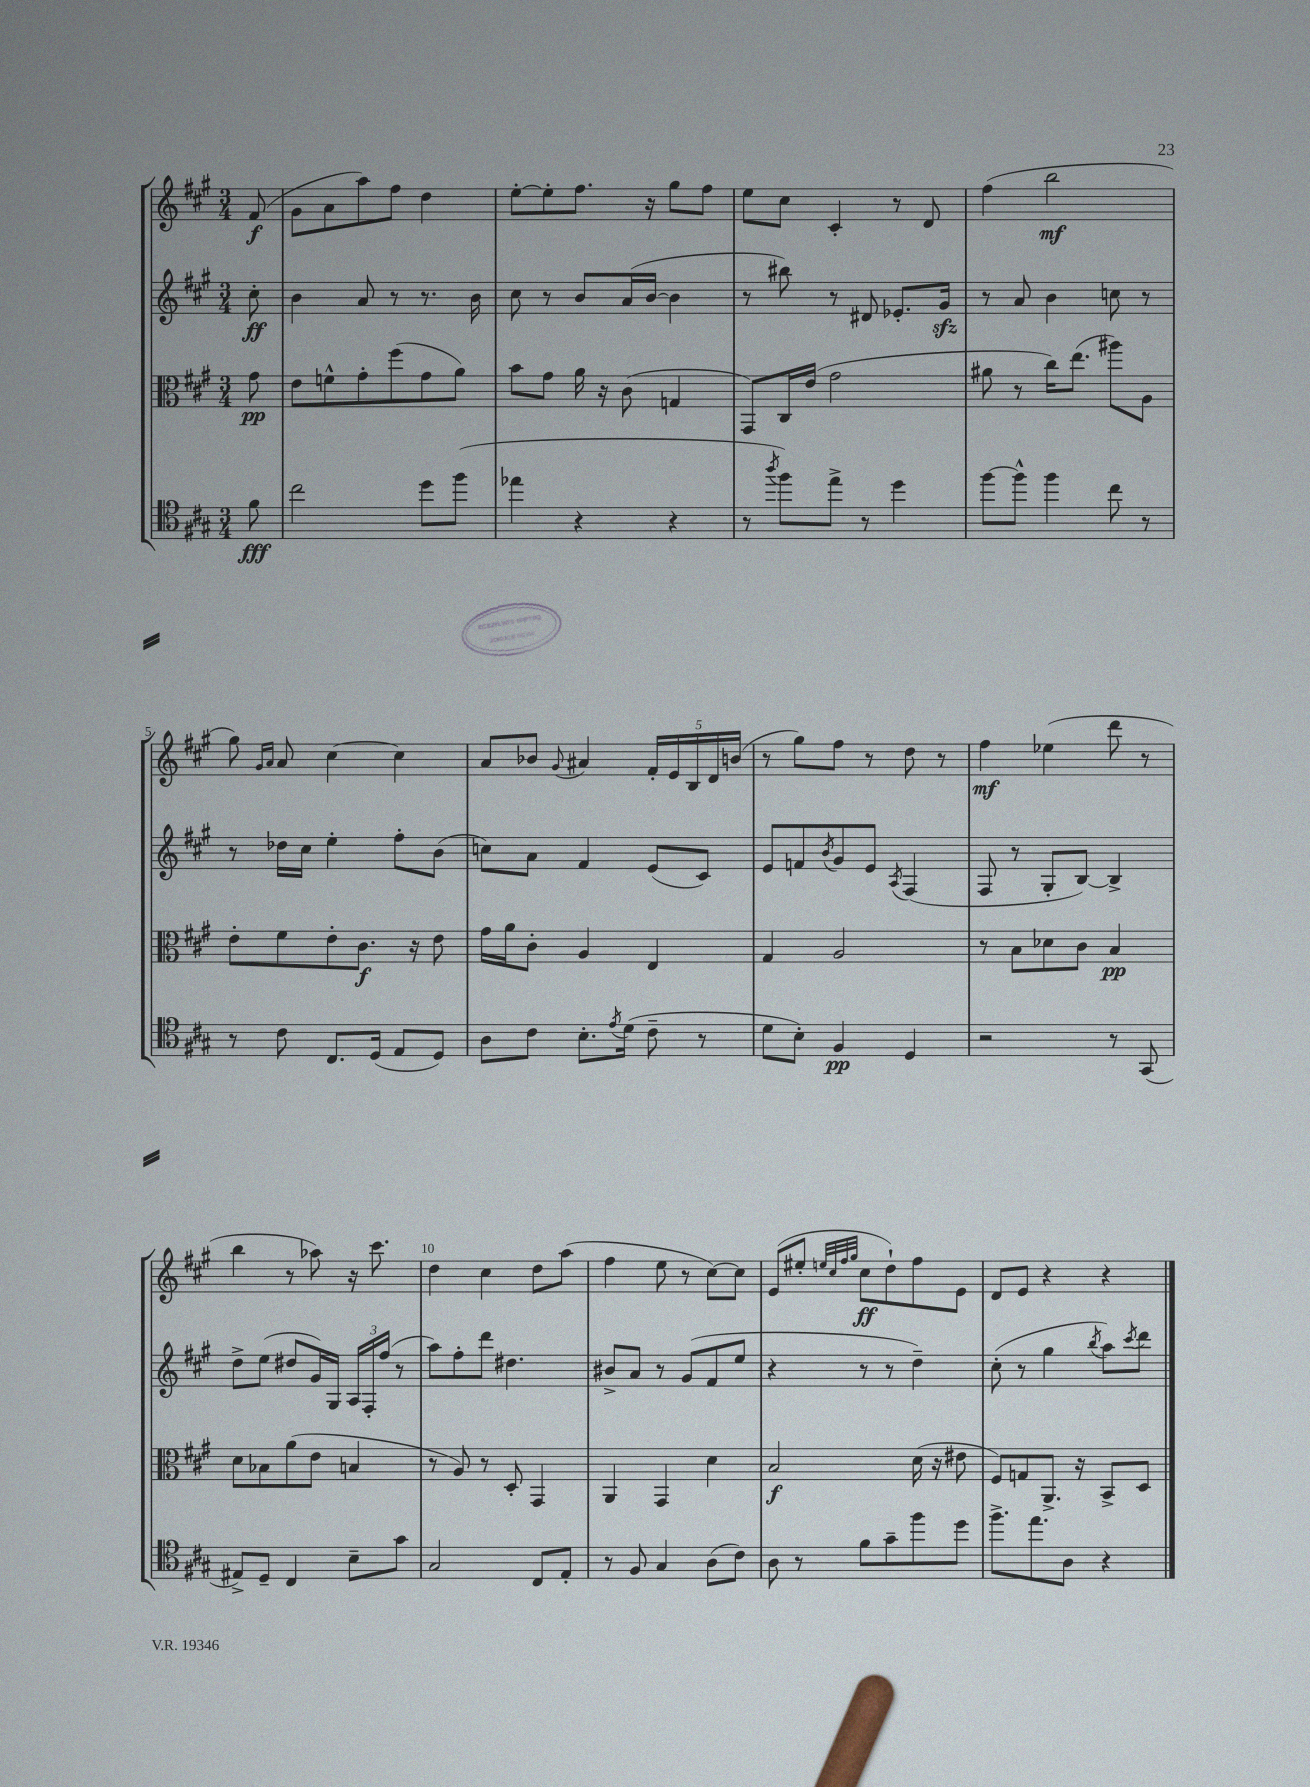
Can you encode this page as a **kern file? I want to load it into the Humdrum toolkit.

**kern	**dynam	**kern	**dynam	**kern	**dynam	**kern	**dynam
*part4	*part4	*part3	*part3	*part2	*part2	*part1	*part1
*staff4	*staff4	*staff3	*staff3	*staff2	*staff2	*staff1	*staff1
*clefC4	*	*clefC3	*	*clefG2	*	*clefG2	*
*k[f#c#g#]	*	*k[f#c#g#]	*	*k[f#c#g#]	*	*k[f#c#g#]	*
*M3/4	*	*M3/4	*	*M3/4	*	*M3/4	*
=	=	=	=	=	=	=	=
8f#\	fff	8g#\	pp	8cc#'\	ff	(8f#/	f
=1	=1	=1	=1	=1	=1	=1	=1
2cc#\	.	8e\L	.	4b\	.	8g#\L	.
.	.	8fn^^\	.	.	.	8a\	.
.	.	8g#'\	.	8a/	.	8aa\)	.
.	.	(8ff#\	.	8r	.	8ff#\J	.
8dd\L	.	8g#\	.	8.r	.	4dd\	.
(8ff#\J	.	8a\J)	.	.	.	.	.
.	.	.	.	16b\	.	.	.
=2	=2	=2	=2	=2	=2	=2	=2
4ee-X\	.	8b\L	.	8cc#\	.	[8ee'\L	.
.	.	8g#\J	.	8r	.	8ee'\]	.
4r	.	16a\	.	8b/L	.	8.ff#\J	.
.	.	16r	.	.	.	.	.
.	.	(8c#\	.	(16a/L	.	.	.
.	.	.	.	[16b/JJ	.	16r	.
4r	.	4Gn/	.	4b\]	.	8gg#\L	.
.	.	.	.	.	.	8ff#\J	.
=3	=3	=3	=3	=3	=3	=3	=3
8r	.	8GG#/L)	.	8r	.	8ee\L	.
8qaa/	.	.	.	.	.	.	.
8ff#\L)	.	16C#/L	.	8bb#X\)	.	8cc#\J	.
.	.	(16e/JJ	.	.	.	.	.
8ee^\J	.	2g#\	.	8r	.	4c#'/	.
8r	.	.	.	8d#X/	.	.	.
4dd\	.	.	.	8.e-X'/L	.	8r	.
.	.	.	.	.	.	8d/	.
.	.	.	.	16g#zz/Jk	.	.	.
=4	=4	=4	=4	=4	=4	=4	=4
[8ff#\L	.	8a#X\	.	8r	.	(4ff#\	.
8ff#^^\J]	.	8r	.	8a/	.	.	.
4ff#\	.	16cc#\KL)	.	4b\	.	2bb\	mf
.	.	(8.ee\J	.	.	.	.	.
8cc#\	.	8aa#X\L)	.	8ccn\	.	.	.
8r	.	8A\J	.	8r	.	.	.
!!LO:LB:g=z
=5	=5	=5	=5	=5	=5	=5	=5
8r	.	8e'\L	.	8r	.	8gg#\)	.
.	.	.	.	.	.	16qqg#/LL	.
.	.	.	.	.	.	16qqa/JJ	.
8c#\	.	8f#\	.	16dd-X\LL	.	8a/	.
.	.	.	.	16cc#\JJ	.	.	.
8.C#/L	.	8e'\	.	4ee'\	.	[4cc#\	.
.	.	8.c#\J	f	.	.	.	.
(16D/Jk	.	.	.	.	.	.	.
8E/L	.	.	.	8ff#'\L	.	4cc#\]	.
.	.	16r	.	.	.	.	.
8D/J)	.	8e\	.	(8b\J	.	.	.
=6	=6	=6	=6	=6	=6	=6	=6
8A\L	.	16g#\LL	.	8ccn\L)	.	8a/L	.
.	.	16a\J	.	.	.	.	.
8c#\J	.	8c#'\J	.	8a\J	.	8b-X/J	.
.	.	.	.	.	.	8qqg#/	.
8.B'\L	.	4A/	.	4f#/	.	4a#X/	.
8qe/	.	.	.	.	.	.	.
(16d\Jk	.	.	.	.	.	.	.
8c#~\	.	4E/	.	(8e/L	.	20f#'/LL	.
.	.	.	.	.	.	20e/	.
.	.	.	.	.	.	20B/	.
8r	.	.	.	8c#/J)	.	.	.
.	.	.	.	.	.	20d/	.
.	.	.	.	.	.	(20bn/JJ	.
=7	=7	=7	=7	=7	=7	=7	=7
8d\L	.	4G#/	.	8e/L	.	8r	.
8B'\J)	.	.	.	8fn/	.	8gg#\L)	.
.	.	.	.	8qb/	.	.	.
4F#/	pp	2A/	.	8g#/	.	8ff#\J	.
.	.	.	.	8e/J	.	8r	.
.	.	.	.	8qA/	.	.	.
4D/	.	.	.	(4F#/	.	8dd\	.
.	.	.	.	.	.	8r	.
=8	=8	=8	=8	=8	=8	=8	=8
2r	.	8r	.	8F#/	.	4ff#\	mf
.	.	8B\L	.	8r	.	.	.
.	.	8d-X\	.	8G#'/L	.	(4ee-X\	.
.	.	8c#\J	.	[8B/J)	.	.	.
8r	.	4B/	pp	4B^/]	.	8ddd\	.
(8GG#/	.	.	.	.	.	8r	.
!!LO:LB:g=z
=9	=9	=9	=9	=9	=9	=9	=9
8E#X^/L)	.	8d\L	.	8dd^\L	.	4bb\	.
8D~/J	.	8B-X\	.	(8ee\J	.	.	.
4C#/	.	(8a\	.	8dd#X/L	.	8r	.
.	.	8e\J	.	16g#/L)	.	8aa-X\)	.
.	.	.	.	16G#/JJ	.	.	.
8B~\L	.	4Bn/	.	24A/LL	.	16r	.
.	.	.	.	24F#'/	.	.	.
.	.	.	.	.	.	8.ccc#\	.
.	.	.	.	(24ff#/JJ	.	.	.
8g#\J	.	.	.	8r	.	.	.
=10	=10	=10	=10	=10	=10	=10	=10
2G#/	.	8r	.	8aa\L)	.	4dd\	.
.	.	8A/)	.	8ff#'\	.	.	.
.	.	8r	.	8ddd\J	.	4cc#\	.
.	.	8D'/	.	4.dd#X\	.	.	.
8C#/L	.	4GG#/	.	.	.	8dd\L	.
8E'/J	.	.	.	.	.	(8aa\J	.
=11	=11	=11	=11	=11	=11	=11	=11
8r	.	4AA/	.	8b#X^/L	.	4ff#\	.
8F#/	.	.	.	8a/J	.	.	.
4G#/	.	4GG#/	.	8r	.	8ee\	.
.	.	.	.	(8g#/L	.	8r	.
(8A\L	.	4d\	.	8f#/	.	[8cc#\L)	.
8c#\J)	.	.	.	8ee/J	.	8cc#\J]	.
=12	=12	=12	=12	=12	=12	=12	=12
8A\	.	2B/	f	4r	.	(8e/L	.
8r	.	.	.	.	.	8ee#X'/J	.
.	.	.	.	.	.	32qqeen/LLL	.
.	.	.	.	.	.	32qqcc#/	.
.	.	.	.	.	.	32qqff#/	.
.	.	.	.	.	.	32qqgg#/JJJ	.
8f#\L	.	.	.	8r	.	8cc#\L	ff
8g#~\	.	.	.	8r	.	8dd`\)	.
8ff#\	.	(16d\	.	4dd~\)	.	8ff#\	.
.	.	16r	.	.	.	.	.
8dd\J	.	8e#X\	.	.	.	8e\J	.
=13	=13	=13	=13	=13	=13	=13	=13
8.ff#^\L	.	8F#/L)	.	(8cc#'\	.	8d/L	.
.	.	8Gn/	.	8r	.	8e/J	.
8.ee\	.	.	.	.	.	.	.
.	.	8.AA^/J	.	4gg#\	.	4r	.
8A\J	.	.	.	.	.	.	.
.	.	16r	.	.	.	.	.
.	.	.	.	8qbb/	.	.	.
4r	.	8BB^/L	.	8aa\L)	.	4r	.
.	.	.	.	8qccc#/	.	.	.
.	.	8D/J	.	8ddd\J	.	.	.
==	==	==	==	==	==	==	==
*-	*-	*-	*-	*-	*-	*-	*-
